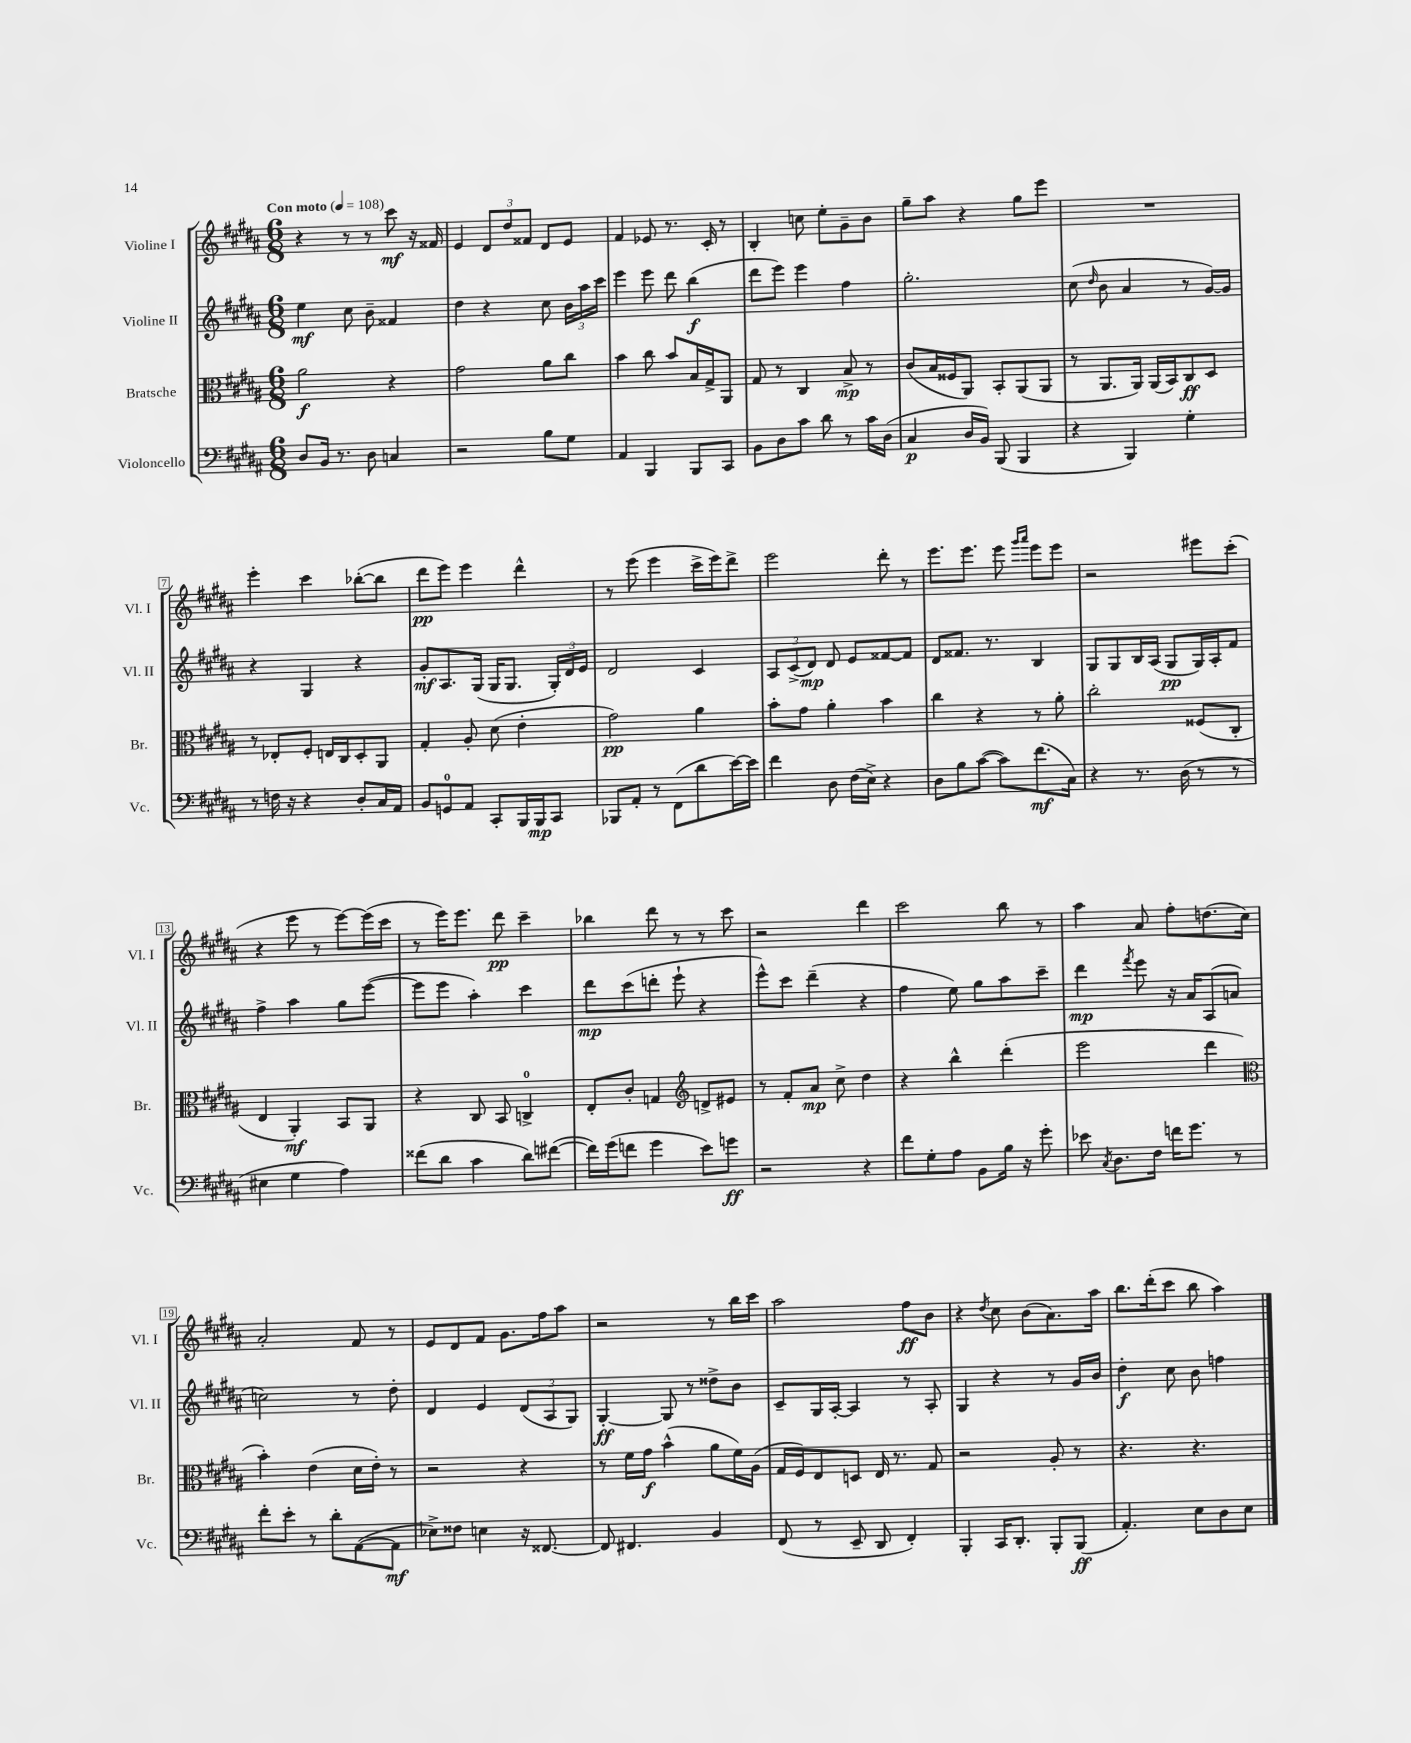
<<
\new StaffGroup <<
\new Staff = "s0" \with { instrumentName = "Violine I" shortInstrumentName = "Vl. I" } {
    \clef treble \key b \major \numericTimeSignature \time 6/8 \tempo "Con moto" 4 = 108
    \autoBeamOff r4 r8 r8 cis'''8\mf r16 fisis'16 |
    e'4 \tuplet 3/2 { dis'8[ dis''8 fisis'8] } dis'8[ e'8] |
    fis'4 ees'8 r8. cis'16-. r8 |
    b4-. c''8 e''8[-. gis'8-- b'8] |
    gis''8[-- ais''8] r4 gis''8[ e'''8] |
    R2. |
    e'''4-. cis'''4 bes''8[~-.( bes''8] |
    dis'''8[\pp e'''8]) e'''4 dis'''4-^ |
    r8 e'''8( e'''4 cis'''16[-> e'''16) dis'''8]-> |
    e'''2 dis'''8-. r8 |
    e'''8.[ e'''8.] e'''8 \grace { gis'''16[ ais'''16] } e'''8[ e'''8] |
    r2 eis'''8[ cis'''8]-.( |
    r4 e'''8 r8 e'''8[~) e'''16( cis'''16] |
    r8 e'''16[) e'''8.] dis'''8\pp cis'''4-- |
    bes''4 dis'''8 r8 r8 cis'''8 |
    r2 dis'''4 |
    cis'''2 b''8 r8 |
    ais''4 ais'8 fis''8[-. d''8.( cis''16]) |
    ais'2-. fis'8 r8 |
    e'8[ dis'8 fis'8] gis'8.[ fis''16 ais''8] |
    r2 r8 b''16[ cis'''16] |
    ais''2 fis''8[\ff b'8] |
    r4 \acciaccatura { dis''8 } cis''8 b'8[( ais'8.) ais''16] |
    b''8.[ dis'''16-.( cis'''8] b''8 ais''4) \bar "|." |
}
\new Staff = "s1" \with { instrumentName = "Violine II" shortInstrumentName = "Vl. II" } {
    \clef treble \key b \major \numericTimeSignature \time 6/8
    \autoBeamOff e''4\mf cis''8 b'8-- fisis'4 |
    dis''4 r4 cis''8 \tuplet 3/2 { b'16[ ais''16 cis'''16] } |
    e'''4 e'''8 dis'''8 b''4\f( |
    dis'''8[ e'''8]) e'''4 fis''4 |
    gis''2.-. |
    cis''8( \grace { dis''16 } b'8 ais'4 r8 gis'16[~) gis'16] |
    r4 gis4 r4 |
    gis'8[-.\mf ais8. gis16]( gis16[ gis8.] \tuplet 3/2 { gis16[-.) dis'16 e'16] } |
    dis'2 cis'4 |
    \tuplet 3/2 { ais8[ cis'8->( dis'8]\mp) } dis'8 e'8[ fisis'8~ fisis'8] |
    dis'8[ fisis'8.] r8. b4 |
    gis8[ gis8 b16 ais16]( gis8[\pp gis16) ais16-. fis'8] |
    fis''4-> ais''4 gis''8[ e'''8]~( |
    e'''8[ e'''8] ais''4-.) cis'''4 |
    dis'''8[\mp cis'''8( d'''8]-. e'''8-! r4 |
    e'''8[-^) cis'''8] dis'''4--( r4 |
    fis''4 e''8) gis''8[ ais''8 cis'''8]-- |
    dis'''4\mp \acciaccatura { fis'''8 } e'''8 r16 ais'16[ ais8( a'8] |
    c''2) r8 dis''8-. |
    dis'4 e'4 \tuplet 3/2 { dis'8[( ais8 gis8]) } |
    gis4~-.\ff gis8 r8 disis''8[-> b'8] |
    cis'8[-- gis16 ais16]~-. ais4 r8 ais8-. |
    gis4 r4 r8 gis'16[ b'16] |
    dis''4-.\f cis''8 b'8 f''4 \bar "|." |
}
\new Staff = "s2" \with { instrumentName = "Bratsche" shortInstrumentName = "Br." } {
    \clef alto \key b \major \numericTimeSignature \time 6/8
    \autoBeamOff ais'2\f r4 |
    gis'2 ais'8[ cis''8] |
    b'4 cis''8 b'8[ b16 gis16-> ais,8] |
    gis8 r8 cis4 b8->\mp r8 |
    cis'8[( b16 fisis16 ais,8]) b,8[-. ais,8( ais,8] |
    r8 ais,8.[ ais,16]) ais,16[( b,16) cis8\ff dis8] |
    r8 ees8[-. fis8]-. e16[ cis16 dis8-. ais,8] |
    gis4-. ais8-. dis'8( e'4-. |
    gis'2\pp) ais'4 |
    b'8[-. gis'8] ais'4-. b'4 |
    cis''4 r4 r8 ais'8-. |
    cis''2-. fisis8[( cis8]-. |
    e4 ais,4-.\mf) b,8[ ais,8] |
    r4 cis8 b,8 c4-0-> |
    e8[-. cis'8]-. g4 \clef treble d'8[-> eis'8] |
    r8 fis'8[-. ais'8]\mp cis''8-> dis''4 |
    r4 b''4-^ dis'''4-.( |
    e'''2 dis'''4 |
    \clef alto b'4-.) e'4( dis'16[ e'16]-.) r8 |
    r2 r4 |
    r8 fis'16[ gis'16]\f b'4-^( ais'8[ fis'16) ais16]( |
    gis16[ fis16) e8 d8] e16 r8. gis8 |
    r2 ais8-. r8 |
    r4. r4. \bar "|." |
}
\new Staff = "s3" \with { instrumentName = "Violoncello" shortInstrumentName = "Vc." } {
    \clef bass \key b \major \numericTimeSignature \time 6/8
    \autoBeamOff dis8[ b,16] r8. dis8 c4 |
    r2 b8[ gis8] |
    ais,4 b,,4 b,,8[ cis,8] |
    b,8[ dis8 cis'8] dis'8 r8 cis'16[ dis16]( |
    cis4\p dis16[ b,16]) b,,8( b,,4 |
    r4 b,,4) gis4-. |
    r8 f16 r16 r4 dis8[-. cis16 ais,16] |
    b,8[ g,8-0 ais,8] cis,8[-. b,,16 b,,16\mp cis,8] |
    bes,,8[ ais,8]-. r8 fis,8[( dis'8 e'16~) e'16] |
    fis'4 dis8 fis16[( e16]->) r4 |
    dis8[ b8 cis'8]~( cis'8[) fis'8.\mf( cis16]) |
    r4 r8. dis16( r8 r8 |
    eis4 gis4 ais4) |
    fisis'8[( dis'8] cis'4 dis'8[) fis'8]~( |
    fis'16[) gis'16( f'8] gis'4 e'8[) g'8]\ff |
    r2 r4 |
    fis'8[ gis8-. ais8] b,8[ b16] r16 gis'8-. |
    ees'8 \acciaccatura { cis8 } dis8.[ fis16] f'16[ gis'8.] r8 |
    fis'8[-. e'8]-. r8 dis'8[-. ais,8~( ais,8]\mf |
    ees8[->) fisis8] e4 r16 fisis,8.~ |
    fisis,8 fis,4. b,4 |
    fis,8( r8 e,8-- dis,8 fis,4-.) |
    b,,4-. cis,16[ dis,8.]-. b,,8[-. b,,8]\ff( |
    ais,4.-.) e8[ dis8 e8] \bar "|." |
}
>>
>>
\layout { \context { \Score \override BarNumber.stencil = #(make-stencil-boxer 0.1 0.3 ly:text-interface::print) } }
